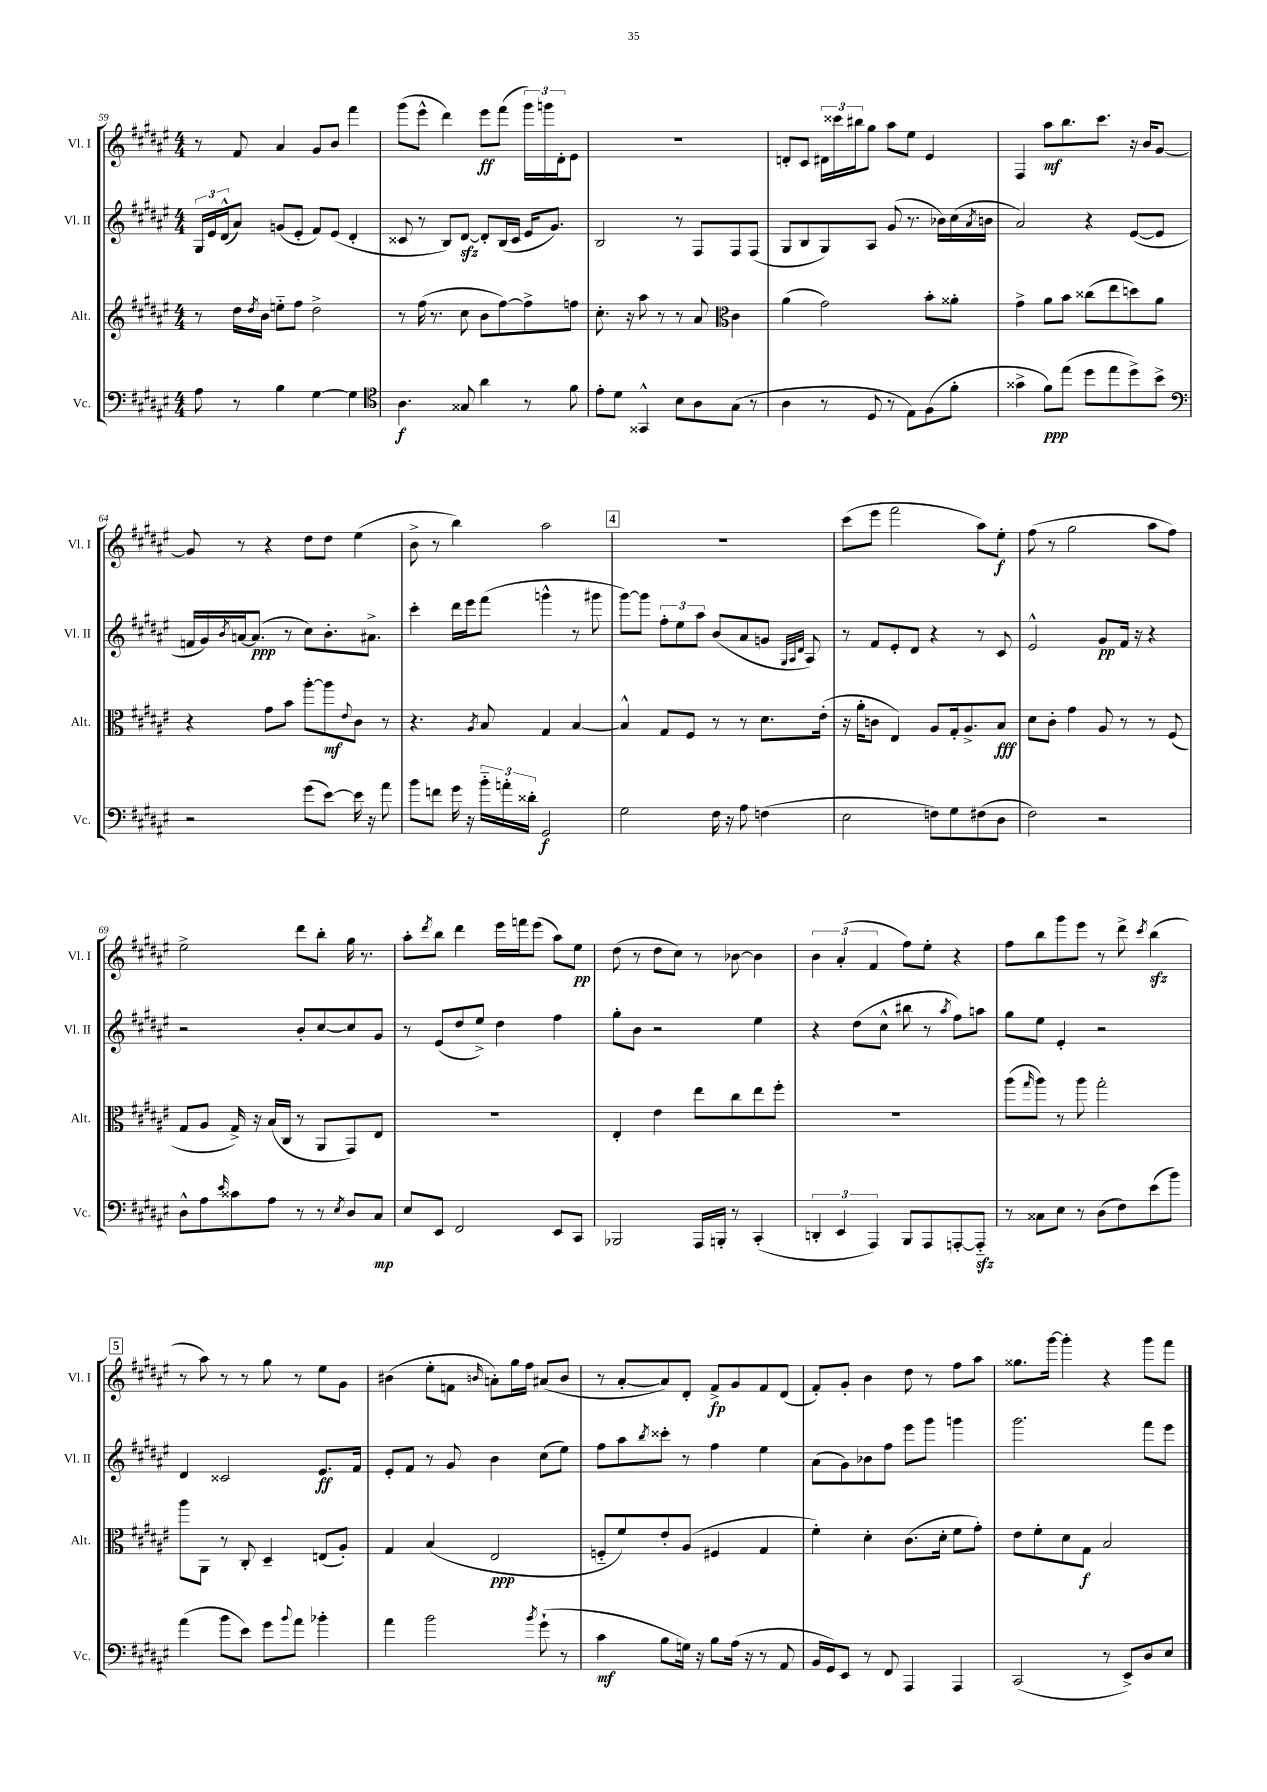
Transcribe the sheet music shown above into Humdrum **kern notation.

**kern	**kern	**kern	**kern
*staff4	*staff3	*staff2	*staff1
*clefF4	*clefG2	*clefG2	*clefG2
*k[f#c#g#d#a#e#]	*k[f#c#g#d#a#e#]	*k[f#c#g#d#a#e#]	*k[f#c#g#d#a#e#]
*M4/4	*M4/4	*M4/4	*M4/4
8A#\	8r	24G#/LL	8r
.	.	24e#/	.
.	.	(24d#^^/J	.
8r	16dd#\LL	8a#/J)	8f#/
.	8qdd#/	.	.
.	16b\JJ	.	.
4B\	8ee'~\L	(8g/L	4a#/
.	8ff#\J	8e#'/J	.
[4G#\	2dd#^\	8f#/L)	8g#/L
.	.	(8e#/J	8b/J
4G#\]	.	4d#'/	4fff#\
=	=	=	=
*clefC4	*	*	*
4.A#\	8r	8c##/	(8ggg#\L
.	(16ff#\	8r	8eee#^^\J
.	8.r	.	.
.	.	8B/L)	4ddd#\)
8G##/	8cc#\	[8d#/J	.
4a#\	8b\L	8d#'/]L	8eee#\L
.	[8ff#\)	(16B/L	(8fff#\J
.	.	16c##/JJ	.
8r	8ff#^\]	16e#/LK	24ggg#\LL)
.	.	.	24ggg\
.	.	8.g#/J)	.
.	.	.	24d#'\J
8f#\	8ff\J	.	8e#\J
=	=	=	=
8e#'\L	8.cc#'\	2B/	1r
8d#\J	.	.	.
.	16r	.	.
4GG##^^/	8aa#\	.	.
.	8r	.	.
8B\L	8r	8r	.
8A#\	8a#/	8F#/L	.
*	*clefC3	*	*
(8G#\J	4c#\	8F#/	.
8r	.	(8F#/J	.
=	=	=	=
4A#\	(4a#\	8G#/L	8d'/L
.	.	8B/	8c#/J
8r	2g#\)	8G#/)	24d#\LL
.	.	.	24ccc##\
.	.	.	24bb#\J
8D#/	.	8A#/J	8gg#\J
8r	.	(8g#/	8aa#\L
8E#\L)	.	8.r	8ee#\J
(8F#\	8b'\L	.	4e#/
.	.	16b-\LL)	.
8f#'\J	8a##'\J	(16cc#\	.
.	.	8qa#/	.
.	.	16b\JJ	.
=	=	=	=
4g##^\	4g#^\	2a#/)	4F#/
8f#\L)	8a#\L	.	8aa#\L
(8ee#\J	8b\J	.	8.bb\
8dd#\L	(8cc##\L	4r	.
.	.	.	8.ccc#\J
8ee#\	8ee#\	.	.
8dd#^\)	8dd\)	([8e#/L	16r
.	.	.	16b/LK
8b^\J	8a#\J	8e#/]J	[8g#/J
=	=	=	=
*clefF4	*	*	*
2r	4r	16f/LL	8g#/]
.	.	16g#/)	.
.	.	8qb/	.
.	.	[16a/J	8r
.	.	(8.a/]J	.
.	8g#\L	.	4r
.	8b\J	8r	.
(8g#\L	[8aa#'\L	8cc#\L)	8dd#\L
[8e#\J)	8aa#\]	8.b'\	8dd#\J
.	8qqe#/	.	.
16e#\]	8c#\J	.	(4ee#\
16r	.	8.a#^\J	.
8a#\	8r	.	.
=	=	=	=
8b\L	4.r	4ccc#'\	8b^\
8f\J	.	.	8r
16g#\	.	16ddd#\LL	4bb\)
16r	.	16eee#\J	.
.	8qA#/	.	.
24b'~\LL	8B/	(8fff#\J	.
24a'\	.	.	.
24d##'\JJ	.	.	.
2GG#/	4G#/	4ggg^^\	2aa#\
.	[4B/	8r	.
.	.	8ggg#\	.
=	=	=	=
2G#\	4B^^/]	[8ggg#\L)	1r
.	.	8ggg#\]J	.
.	8G#/L	12ff#'\L	.
.	.	12ee#\	.
.	8F#/J	.	.
.	.	12aa#\J	.
16F#\	8r	(8b/L	.
16r	.	.	.
8A#\	8r	8a#/	.
(4F\	8.d#\L	8g/J	.
.	.	32qqG#/LLL	.
.	.	32qqA#/	.
.	.	32qqd#/JJJ	.
.	.	8A#/)	.
.	(16e#'\Jk	.	.
=	=	=	=
2E#\	16r	8r	(8ccc#\L
.	16a#'\LK	.	.
.	8c\J	8f#/L	8eee#\J
.	4E#/)	8e#'/	2fff#\
.	.	8d#/J	.
8F\L)	8A#/L	4r	.
8G#\	16G#'/k	.	.
.	8.A#^/	.	.
(8F#\	.	8r	8aa#\L)
8D#\J	8B/J	8c#/	8ee#'\J
=	=	=	=
2F#\)	8d#\L	2e#^^/	(8ff#\
.	8c#'\J	.	8r
.	4g#\	.	2gg#\
2r	8A#/	8g#/L	.
.	8r	16f#/Jk	.
.	.	16r	.
.	8r	4r	8aa#\L
.	(8F#/	.	8ff#\J)
=	=	=	=
8D#^^\L	8G#/L	2r	2ee#^\
8A#\	8A#/J	.	.
16qqe#/	.	.	.
8c##\	16G#^/)	.	.
.	16r	.	.
8A#\J	(16B/LL	.	.
.	16C#/JJ	.	.
8r	8r	8b'/L	8ddd#\L
8r	8AA#/L	[8cc#/	8bb'\J
8qE#/	.	.	.
8D#/L	8GG#/)	8cc#/]	16gg#\
.	.	.	8.r
8C#/J	8E#/J	8g#/J	.
=	=	=	=
8E#/L	1r	8r	8aa#'\L
.	.	.	8qddd#/
8EE#/J	.	(8e#/L	8bb\J
2FF#/	.	8dd#/	4ddd#\
.	.	8ee#^/J)	.
.	.	4dd#\	16eee#\LL
.	.	.	16fff\J
.	.	.	(8eee#\J
8EE#/L	.	4ff#\	8aa#\L)
8CC#/J	.	.	8ee#\J
=	=	=	=
2BBB-/	4E#'/	8gg#'\L	(8dd#\
.	.	8b\J	8r
.	4e#\	2r	8dd#\L
.	.	.	8cc#\J)
16AAA#/LL	8ee#\L	.	8r
16BBB'/JJ	.	.	.
8r	8cc#\	.	[8b-\
(4CC#'/	8ee#\	4ee#\	4b-\]
.	8ff#'\J	.	.
=	=	=	=
6DD'/	1r	4r	6b\
6EE#/	.	.	(6a#'/
.	.	(8dd#\L	.
6AAA#/)	.	.	6f#/
.	.	8cc#^^\J	.
8BBB/L	.	8bb#\	8ff#\L)
8AAA#/	.	8r	8ee#'\J
.	.	8qaa#/	.
[8AAA'/	.	8ff#\L)	4r
8AAA'~/]J	.	8aa\J	.
=	=	=	=
8r	(8aa#\L	8gg#\L	8ff#\L
.	16qqgg#/	.	.
8C##\L	8aa#\J)	8ee#\J	8bb\
8E#\J	8r	4e#'/	8ggg#\
8r	8aa#\	.	8eee#\J
(8D#\L	2gg#'\	2r	8r
8F#\)	.	.	8ddd#^\
.	.	.	8qccc#/
(8e#\	.	.	(4bb\
8b\J)	.	.	.
=	=	=	=
(4a#\	8aa#\L	4d#/	8r
.	8AA#\J	.	8aa#\)
8b\L	8r	2c##/	8r
8e#\J)	8C#'/	.	8r
8g#\L	4D#~/	.	8gg#\
8qqb/	.	.	.
8a#\J	.	.	8r
4b-'\	(8E/L	8.e#/L	8ee#\L
.	8A#'/J)	.	8g#\J
.	.	16f#/Jk	.
=	=	=	=
4a#\	4G#/	8e#'/L	(4b#\
.	.	8f#/J	.
2b\	(4B/	8r	8ee#'\L
.	.	8g#/	8f\J
.	.	.	16qqb/
.	2E#/	4b\	8a'\L)
.	.	.	16gg#\L
.	.	.	16ff#\JJ
8qb/	.	.	.
(8g#`\	.	(8cc#\L	(8a#/L
8r	.	8ee#\J)	8b/J
=	=	=	=
4c#\	8F'~/L	8ff#\L	8r
.	8f#/)	8aa#\	[8a#'/L
.	.	8qbb/	.
8B\L	8e#'/	8ccc##'\J	8a#/])
16G\Jk)	(8A#/J	8r	8d#'/J
16r	.	.	.
8B\L	4F#/	4ff#\	8f#^/L
(16A#\Jk	.	.	8g#/
16r	.	.	.
8r	4G#/	4ee#\	8f#/
8AA#/	.	.	(8d#/J
=	=	=	=
16BB/LL	4f#'\)	(8a#\L	8f#'/L)
16GG#/J)	.	.	.
8EE#/J	.	8g#\)	8g#'/J
8r	4d#'\	8b-\	4b\
8FF#/	.	8ff#\J	.
4AAA#/	(8.c#\L	8eee#\L	8dd#\
.	.	8ggg#\J	8r
.	16d#'\Jk	.	.
4AAA#/	8f#\L	4ggg\	8ff#\L
.	8g#'\J)	.	8aa#\J
=	=	=	=
(2CC#/	8e#\L	2.ggg#\	8.gg##\L
.	8f#'\	.	.
.	.	.	[16ggg#\Jk
.	8d#\	.	4ggg#'\]
.	8G#\J	.	.
8r	2B/	.	4r
8EE#^/L)	.	.	.
8D#/	.	8fff#\L	8ggg#\L
8E#/J	.	8eee#\J	8fff#\J
==	==	==	==
*-	*-	*-	*-
